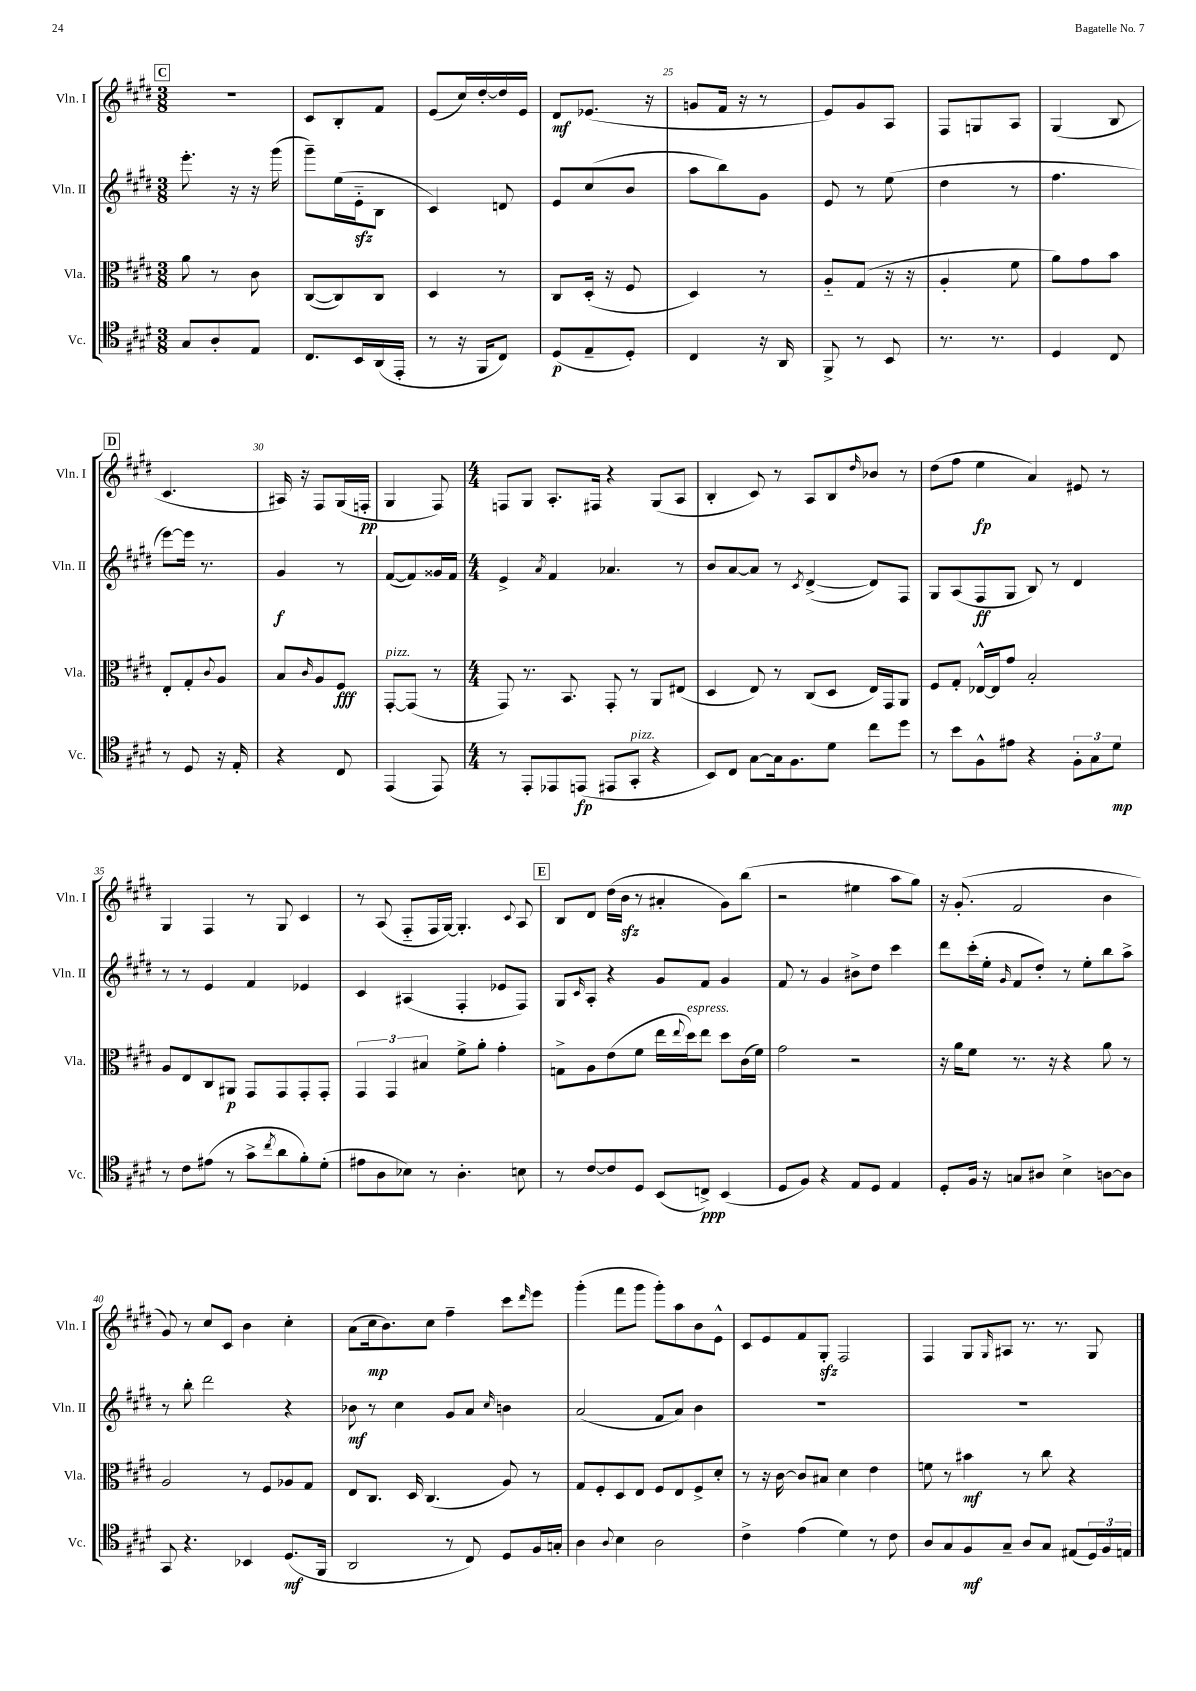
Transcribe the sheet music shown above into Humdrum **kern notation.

**kern	**dynam	**kern	**dynam	**kern	**dynam	**kern	**dynam
*part4	*part4	*part3	*part3	*part2	*part2	*part1	*part1
*staff4	*staff4	*staff3	*staff3	*staff2	*staff2	*staff1	*staff1
*I"Vc.	*	*I"Vla.	*	*I"Vln. II	*	*I"Vln. I	*
*I'Vc.	*	*I'Vla.	*	*I'Vln. II	*	*I'Vln. I	*
*clefC4	*	*clefC3	*	*clefG2	*	*clefG2	*
*k[f#c#g#d#]	*	*k[f#c#g#d#]	*	*k[f#c#g#d#]	*	*k[f#c#g#d#]	*
*M3/8	*	*M3/8	*	*M3/8	*	*M3/8	*
!!LO:REH:place=s1:t=C
=21	=21	=21	=21	=21	=21	=21	=21
8G#/L	.	8a\	.	8.eee'\	.	4.r	.
8A'/	.	8r	.	.	.	.	.
.	.	.	.	16r	.	.	.
8E/J	.	8c#\	.	16r	.	.	.
.	.	.	.	(16ggg#\	.	.	.
=22	=22	=22	=22	=22	=22	=22	=22
8.C#/L	.	([8C#/L	.	8ggg#~\L)	.	8c#/L	.
.	.	8C#/])	.	(16ee\L	.	8B'/	.
16BB/L	.	.	.	16ezz\J	.	.	.
(16AA/	.	8C#/J	.	8B\J	.	8f#/J	.
16EE'/JJ	.	.	.	.	.	.	.
=23	=23	=23	=23	=23	=23	=23	=23
8r	.	4D#/	.	4c#/)	.	(8e/L	.
16r	.	.	.	.	.	16cc#/L)	.
16FF#/KL	.	.	.	.	.	[16dd#'/	.
8C#/J)	.	8r	.	8dn/	.	16dd#/]	.
.	.	.	.	.	.	16e/JJ	.
=24	=24	=24	=24	=24	=24	=24	=24
(8D#/L	p	8C#/L	.	8e/L	.	8d#/L	mf
8E~/	.	(16D#'/Jk	.	(8cc#/	.	(8.e-X/J	.
.	.	16r	.	.	.	.	.
8D#'/J)	.	8F#/	.	8b/J	.	.	.
.	.	.	.	.	.	16r	.
=25	=25	=25	=25	=25	=25	=25	=25
4C#/	.	4D#/)	.	8aa\L	.	8gn/L	.
.	.	.	.	8bb\)	.	16f#/Jk	.
.	.	.	.	.	.	16r	.
16r	.	8r	.	8g#\J	.	8r	.
16AA/	.	.	.	.	.	.	.
=26	=26	=26	=26	=26	=26	=26	=26
8FF#^/	.	8A/L	.	8e/	.	8e/L)	.
8r	.	(8G#/J	.	8r	.	8g#/	.
8BB/	.	16r	.	(8ee\	.	8A/J	.
.	.	16r	.	.	.	.	.
=27	=27	=27	=27	=27	=27	=27	=27
8.r	.	4A'/	.	4dd#\	.	8F#/L	.
.	.	.	.	.	.	8Gn/	.
8.r	.	.	.	.	.	.	.
.	.	8f#\	.	8r	.	8A/J	.
=28	=28	=28	=28	=28	=28	=28	=28
4D#/	.	8a\L)	.	4.ff#\	.	(4G#/	.
.	.	8g#\	.	.	.	.	.
8C#/	.	8b\J	.	.	.	8B/	.
!!LO:LB:g=z
!!LO:REH:place=s1:t=D
=29	=29	=29	=29	=29	=29	=29	=29
8r	.	8E'/L	.	[8eee\L)	.	4.c#/	.
8D#/	.	8G#'/	.	16eee\Jk]	.	.	.
.	.	.	.	8.r	.	.	.
.	.	8qqc#/	.	.	.	.	.
16r	.	8A/J	.	.	.	.	.
16E'/	.	.	.	.	.	.	.
=30	=30	=30	=30	=30	=30	=30	=30
4r	.	8B/L	.	4g#/	f	16A#X/)	.
.	.	.	.	.	.	16r	.
.	.	16qqc#/	.	.	.	.	.
.	.	8A/	.	.	.	8F#/L	.
8C#/	.	8F#/J	fff	8r	.	(16G#/L	.
.	.	.	.	.	.	16Fn'/JJ	pp
=31	=31	=31	=31	=31	=31	=31	=31
!	!	!LO:TX:a:i:t=pizz.	!	!	!	!	!
(4EE/	.	[8GG#'/L	.	([8f#/L	.	4G#/	.
.	.	(8GG#/J]	.	8f#/])	.	.	.
8EE/)	.	8r	.	16g##X/L	.	8F#/)	.
.	.	.	.	16f#/JJ	.	.	.
=32	=32	=32	=32	=32	=32	=32	=32
*M4/4	*	*M4/4	*	*M4/4	*	*M4/4	*
8r	.	8GG#/)	.	4e^/	.	8Fn/L	.
8EE'/L	.	8.r	.	.	.	8G#/J	.
.	.	.	.	8qa/	.	.	.
8EE-X/	.	.	.	4f#/	.	8.A'/L	.
.	.	8.BB/	.	.	.	.	.
(8EEn/J	fp	.	.	.	.	.	.
.	.	.	.	.	.	16F#X/Jk	.
8EE#X/L	.	8GG#'/	.	4.a-X/	.	4r	.
!LO:TX:a:i:t=pizz.	!	!	!	!	!	!	!
8GG#'/J	.	8r	.	.	.	.	.
4r	.	8AA/L	.	.	.	(8G#/L	.
.	.	(8E#X/J	.	8r	.	8A/J	.
=33	=33	=33	=33	=33	=33	=33	=33
8BB/L)	.	4D#/	.	8b/L	.	4B'/	.
8C#/J	.	.	.	[8a/	.	.	.
[8G#\L	.	8E/)	.	8a/J]	.	8c#/)	.
16G#\k]	.	8r	.	8r	.	8r	.
8.F#\	.	.	.	.	.	.	.
.	.	.	.	8qc#/	.	.	.
.	.	(8C#/L	.	([4d#^/	.	8A/L	.
8d#\J	.	8D#/J	.	.	.	8B/	.
.	.	.	.	.	.	16qqdd#/	.
8cc#\L	.	16E/LL)	.	8d#/L])	.	8b-X/J	.
.	.	16GG#/J	.	.	.	.	.
8dd#\J	.	8AA/J	.	8F#/J	.	8r	.
=34	=34	=34	=34	=34	=34	=34	=34
8r	.	8F#/L	.	8G#/L	.	(8dd#\L	.
8b\L	.	8G#'/J	.	(8A/	.	8ff#\J	.
8F#^^\	.	[16E-X^^/LL	.	8F#/	ff	4ee\	fp
.	.	16E-/J]	.	.	.	.	.
8e#X\J	.	8g#/J	.	8G#/J	.	.	.
4r	.	2B'/	.	8B/)	.	4a/)	.
.	.	.	.	8r	.	.	.
12F#'\L	.	.	.	4d#/	.	8e#X/	.
12G#\	.	.	.	.	.	.	.
.	.	.	.	.	.	8r	.
12d#\J	mp	.	.	.	.	.	.
!!LO:LB:g=z
=35	=35	=35	=35	=35	=35	=35	=35
8r	.	8A/L	.	8r	.	4G#/	.
8c#\L	.	8E/	.	8r	.	.	.
(8e#X\J	.	8C#/	.	4e/	.	4F#/	.
8r	.	8AA#X/J	p	.	.	.	.
8g#^\L	.	8GG#/L	.	4f#/	.	8r	.
8qcc#/	.	.	.	.	.	.	.
8a\	.	8GG#/	.	.	.	8G#/	.
8f#'\)	.	8GG#'/	.	4e-X/	.	4c#/	.
(8d#'\J	.	8GG#'/J	.	.	.	.	.
=36	=36	=36	=36	=36	=36	=36	=36
8e#X\L	.	6GG#/	.	4c#/	.	8r	.
8A\	.	.	.	.	.	(8A/	.
.	.	6GG#/	.	.	.	.	.
8B-X\J)	.	.	.	(4A#X/	.	8F#/L	.
.	.	6B#X/	.	.	.	.	.
8r	.	.	.	.	.	16F#/L	.
.	.	.	.	.	.	[16G#/JJ)	.
4.A'\	.	8f#^\L	.	4F#'/	.	4.G#'/]	.
.	.	8a'\J	.	.	.	.	.
.	.	4g#'\	.	8e-X/L	.	.	.
.	.	.	.	.	.	8qqc#/	.
8Bn\	.	.	.	8F#/J)	.	8A/	.
!!LO:REH:place=s1:t=E
=37	=37	=37	=37	=37	=37	=37	=37
8r	.	8Gn^\L	.	8G#/L	.	8B/L	.
.	.	.	.	16qqc#/	.	.	.
[8c#/L	.	8A\	.	8A'/J	.	8d#/J	.
8c#/]	.	(8e\	.	4r	.	(16dd#\LL	.
.	.	.	.	.	.	16bzz\JJ	.
8D#/J	.	8f#\J	.	.	.	8r	.
(8BB/L	.	16ee\LL	.	8g#/L	.	4a#X'/	.
.	.	8qqee/	.	.	.	.	.
!	!	!LO:TX:a:i:t=espress.	!	!	!	!	!
.	.	16dd#\J)	.	.	.	.	.
8Cn^/J)	ppp	8ee\J	.	8f#/J	.	.	.
(4BB/	.	8dd#\L	.	4g#/	.	8g#\L)	.
.	.	(16c#\L	.	.	.	(8bb\J	.
.	.	16f#\JJ)	.	.	.	.	.
=38	=38	=38	=38	=38	=38	=38	=38
8D#/L	.	2g#\	.	8f#/	.	2r	.
8F#/J)	.	.	.	8r	.	.	.
4r	.	.	.	4g#/	.	.	.
8E/L	.	2r	.	8b#X^\L	.	4ee#X\	.
8D#/J	.	.	.	8dd#\J	.	.	.
4E/	.	.	.	4ccc#\	.	8aa\L	.
.	.	.	.	.	.	8gg#\J)	.
=39	=39	=39	=39	=39	=39	=39	=39
8D#'/L	.	16r	.	8ddd#\L	.	16r	.
.	.	16a\KL	.	.	.	(8.g#'/	.
16F#/Jk	.	8f#\J	.	(16ccc#'\L	.	.	.
16r	.	.	.	16ee'\JJ	.	.	.
.	.	.	.	16qqg#/	.	.	.
8Gn/L	.	8.r	.	8f#/L	.	2f#/	.
8A#X/J	.	.	.	8dd#'/J)	.	.	.
.	.	16r	.	.	.	.	.
4B^\	.	4r	.	8r	.	.	.
.	.	.	.	8ee'\L	.	.	.
[8An\L	.	8a\	.	8bb\	.	4b\	.
8A\J]	.	8r	.	8aa^\J	.	.	.
!!LO:LB:g=z
=40	=40	=40	=40	=40	=40	=40	=40
8GG#/	.	2A/	.	8r	.	8g#/)	.
4.r	.	.	.	8bb'\	.	8r	.
.	.	.	.	2ddd#\	.	8cc#/L	.
.	.	.	.	.	.	8c#/J	.
4BB-X/	.	8r	.	.	.	4b\	.
.	.	8F#/L	.	.	.	.	.
(8.D#/L	mf	8A-X/	.	4r	.	4cc#'\	.
.	.	8G#/J	.	.	.	.	.
16FF#/Jk	.	.	.	.	.	.	.
=41	=41	=41	=41	=41	=41	=41	=41
2AA/	.	8E/L	.	8b-X\	mf	(8a\L	.
.	.	8.C#/J	.	8r	.	16cc#\k	mp
.	.	.	.	.	.	8.b\)	.
.	.	.	.	4cc#\	.	.	.
.	.	16D#/	.	.	.	.	.
.	.	(4.C#/	.	.	.	8cc#\J	.
8r	.	.	.	8g#/L	.	4ff#~\	.
8C#/)	.	.	.	8a/J	.	.	.
.	.	.	.	16qqcc#/	.	.	.
8D#/L	.	8A/)	.	4bn\	.	8ccc#\L	.
.	.	.	.	.	.	16qqddd#/	.
16F#/L	.	8r	.	.	.	8eee\J	.
16Gn'/JJ	.	.	.	.	.	.	.
=42	=42	=42	=42	=42	=42	=42	=42
4A\	.	8G#/L	.	(2a/	.	(4ggg#'\	.
.	.	8F#'/	.	.	.	.	.
8qqA/	.	.	.	.	.	.	.
4B\	.	8D#/	.	.	.	8fff#\L	.
.	.	8E/J	.	.	.	8ggg#\J	.
2A\	.	8F#/L	.	8f#/L	.	8ggg#'\L)	.
.	.	8E/	.	8a/J)	.	8aa\	.
.	.	8F#^/	.	4b\	.	8b\	.
.	.	8d#'/J	.	.	.	8e^^\J	.
=43	=43	=43	=43	=43	=43	=43	=43
4c#^\	.	8r	.	1r	.	8c#/L	.
.	.	16r	.	.	.	8e/	.
.	.	[16c#\	.	.	.	.	.
(4e\	.	8c#/L]	.	.	.	8f#/	.
.	.	8B#X/J	.	.	.	8G#zz'/J	.
4d#\)	.	4d#\	.	.	.	2F#/	.
8r	.	4e\	.	.	.	.	.
8c#\	.	.	.	.	.	.	.
=44	=44	=44	=44	=44	=44	=44	=44
8A/L	.	8fn\	.	1r	.	4F#/	.
8G#/	.	8r	.	.	.	.	.
8F#/	mf	4b#X\	mf	.	.	8G#/L	.
.	.	.	.	.	.	16qqG#/	.
8G#~/J	.	.	.	.	.	8A#X/J	.
8A/L	.	8r	.	.	.	8.r	.
8G#/J	.	8cc#\	.	.	.	.	.
.	.	.	.	.	.	8.r	.
(8E#X/L	.	4r	.	.	.	.	.
24D#/L)	.	.	.	.	.	8G#/	.
24F#/	.	.	.	.	.	.	.
24En/JJ	.	.	.	.	.	.	.
==	==	==	==	==	==	==	==
*-	*-	*-	*-	*-	*-	*-	*-
